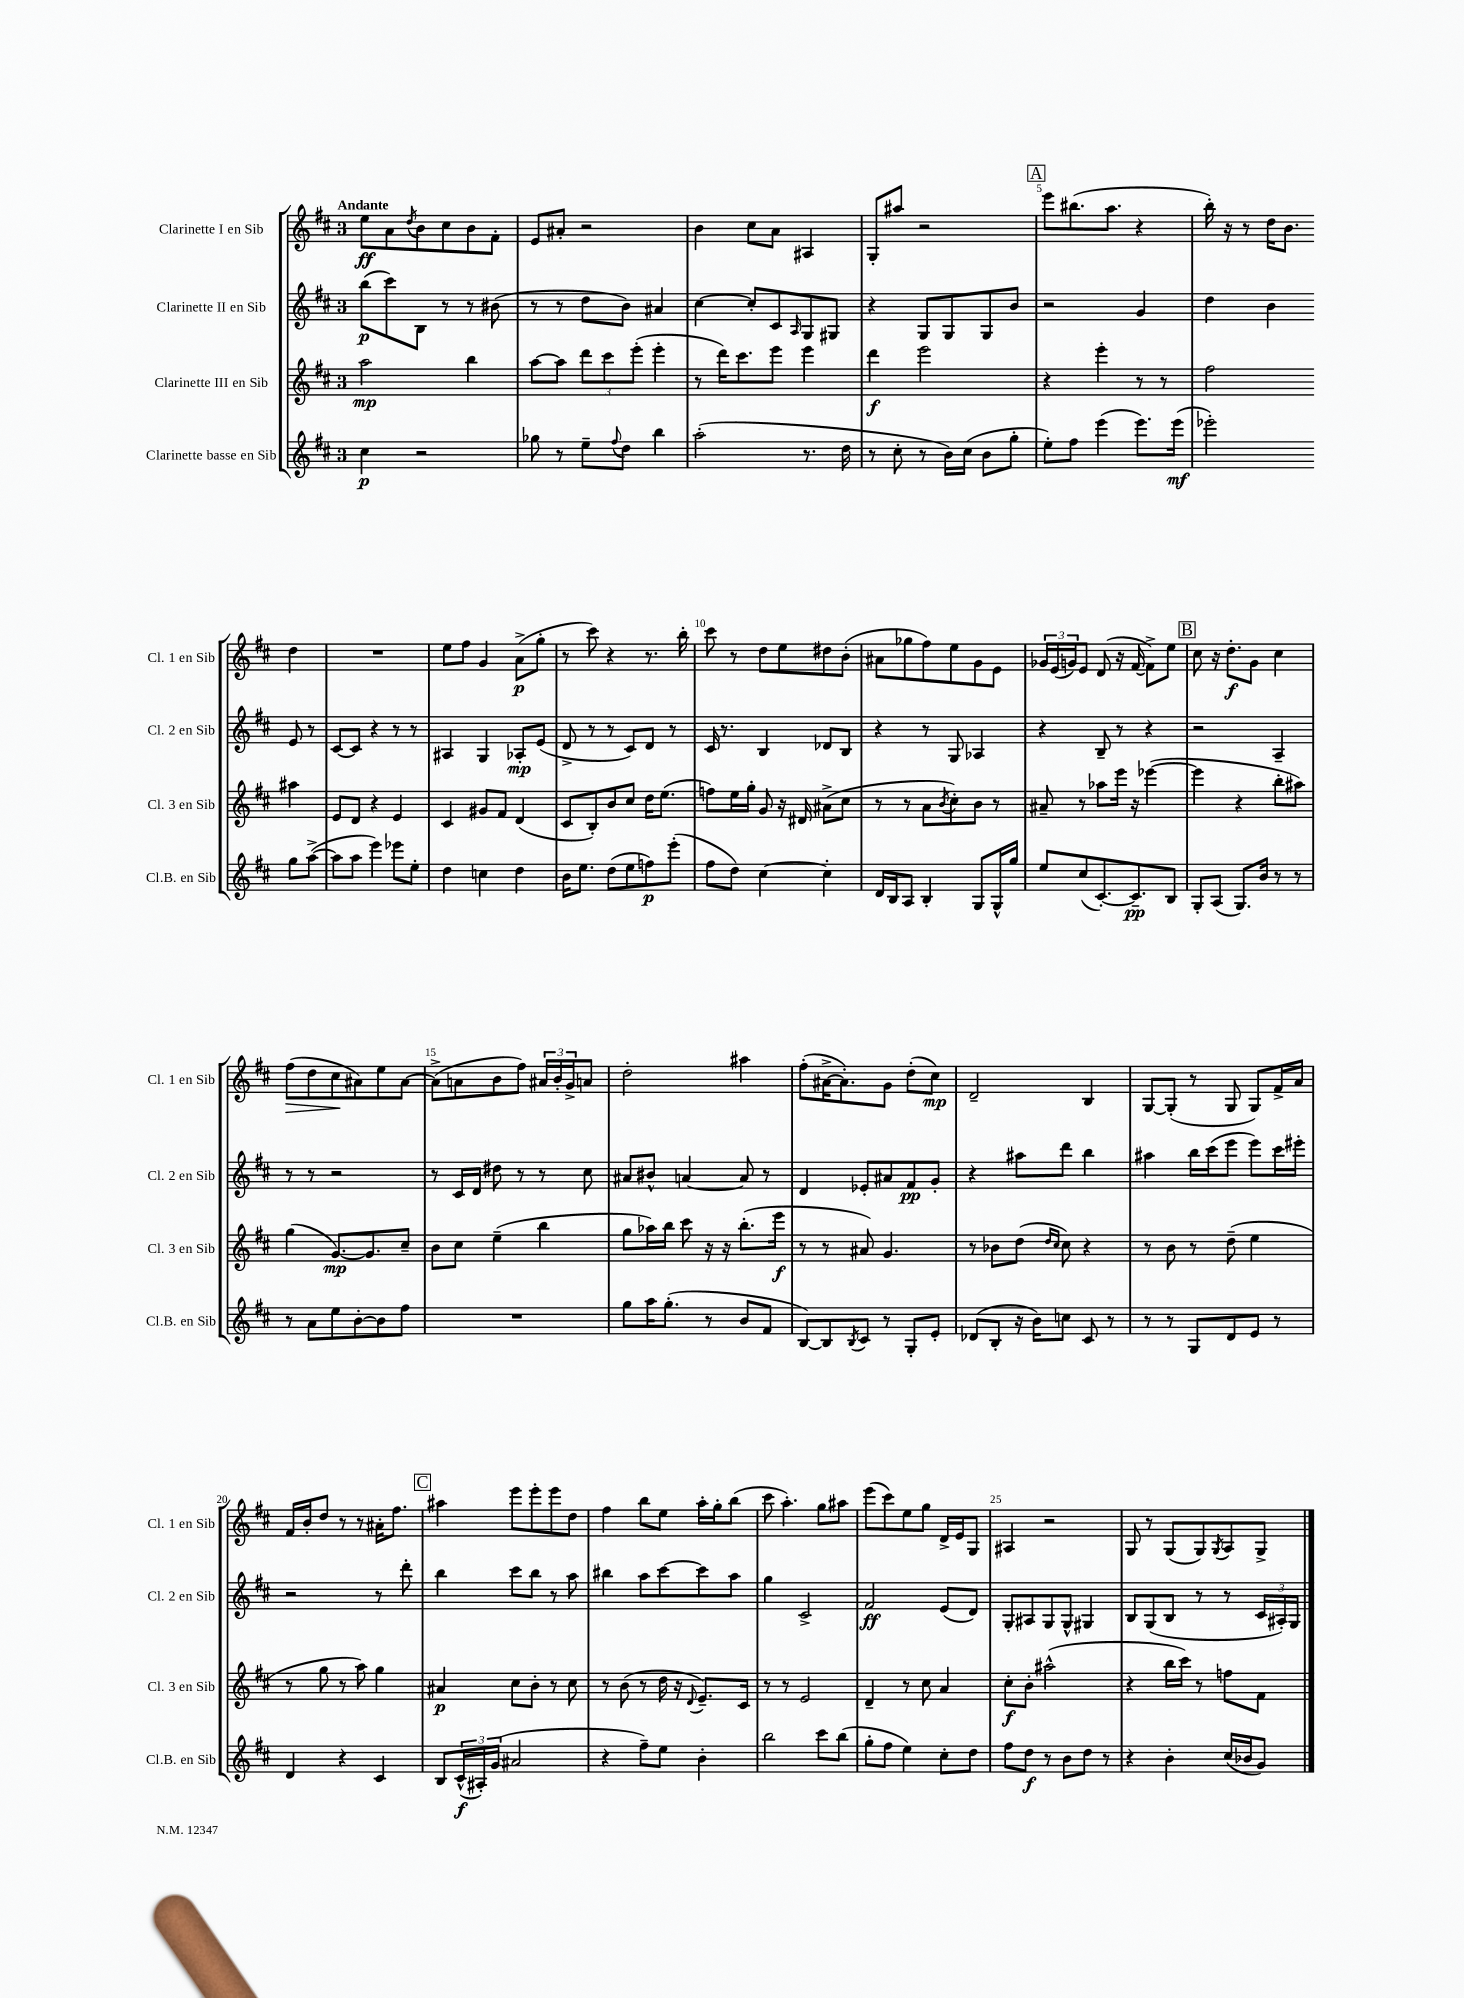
<<
\new StaffGroup <<
\new Staff = "s0" \with { instrumentName = "Clarinette I en Sib" shortInstrumentName = "Cl. 1 en Sib" } {
    \clef treble \key d \major \once \override Staff.TimeSignature.style = #'single-digit \time 3/4 \tempo "Andante"
    e''8\ff a'8 \acciaccatura { d''8 } b'8 cis''8 b'8 fis'8-. |
    e'8 ais'8-. r2 |
    b'4 cis''8 a'8 ais4 |
    g8-. ais''8 r2 |
    \mark \markup { \box "A" } e'''8 bis''8.( a''8. r4 |
    b''16-.) r16 r8 d''16 b'8. d''4 |
    R2. |
    e''8 fis''8 g'4 a'8->\p( g''8-. |
    r8 cis'''8) r4 r8. b''16-. |
    cis'''8 r8 d''8 e''8 dis''8 b'8-.( |
    ais'8 ges''8 fis''8) e''8 g'8 e'8 |
    \tuplet 3/2 { ges'16 e'16( g'16) } e'8 d'8( r16 fis'16~ fis'8->) e''8 |
    \mark \markup { \box "B" } cis''8 r16 d''8.-.\f g'8 cis''4 |
    fis''8\>( d''8 cis''8\! ais'8) e''8 ais'8~ |
    ais'8->( a'8 b'8 fis''8) \tuplet 3/2 { ais'16 b'16-. g'16-> } a'8 |
    d''2-. ais''4 |
    fis''8-.( ais'16~-> ais'8.-.) g'8 d''8-.( cis''8\mp) |
    d'2-- b4 |
    g8~ g8-.( r8 g8 g8) fis'16-> a'16 |
    fis'16 b'16-. d''8 r8 r8 ais'16-. fis''8. |
    \mark \markup { \box "C" } ais''4 e'''8 e'''8-. e'''8 d''8 |
    fis''4 b''8 e''8 a''16-. g''16-. b''8( |
    cis'''8 a''4.-.) g''8 ais''8 |
    e'''8( cis'''8) e''8 g''8 d'16-> e'16 g8 |
    ais4 r2 |
    g8 r8 g8( g8) \acciaccatura { g8 } a8 g8-> \bar "|." |
}
\new Staff = "s1" \with { instrumentName = "Clarinette II en Sib" shortInstrumentName = "Cl. 2 en Sib" } {
    \clef treble \key d \major \once \override Staff.TimeSignature.style = #'single-digit \time 3/4
    b''8\p( cis'''8) b8 r8 r8 bis'8( |
    r8 r8 d''8 b'8) ais'4 |
    cis''4~ cis''8-. cis'8 \grace { a16 } g8 gis8 |
    r4 g8 g8 g8 b'8 |
    \mark \markup { \box "A" } r2 g'4 |
    d''4 b'4 e'8 r8 |
    cis'8~ cis'8 r4 r8 r8 |
    ais4 g4 aes8-.\mp e'8( |
    d'8-> r8 r8 cis'8) d'8 r8 |
    cis'16 r8. b4 des'8 b8 |
    r4 r8 g8 aes4 |
    r4 b8-- r8 r4 |
    \mark \markup { \box "B" } r2 a4-- |
    r8 r8 r2 |
    r8 cis'16 d'16 dis''8 r8 r8 cis''8 |
    ais'8 bis'8-^ a'4~ a'8 r8 |
    d'4 ees'8-. ais'8 fis'8\pp g'8-. |
    r4 ais''8 d'''8 b''4 |
    ais''4 b''16 cis'''16( e'''8 e'''8) cis'''16 eis'''16-. |
    r2 r8 d'''8-. |
    \mark \markup { \box "C" } b''4 cis'''8 b''8 r8 a''8 |
    bis''4 a''8 cis'''8~ cis'''8 a''8 |
    g''4 cis'2-> |
    fis'2\ff e'8( d'8) |
    g8-. ais8 g8 g8-^ gis4 |
    b8 g8( b8 r8 r8 \tuplet 3/2 { cis'16 ais16-.) g16 } \bar "|." |
}
\new Staff = "s2" \with { instrumentName = "Clarinette III en Sib" shortInstrumentName = "Cl. 3 en Sib" } {
    \clef treble \key d \major \once \override Staff.TimeSignature.style = #'single-digit \time 3/4
    a''2\mp b''4 |
    a''8~ a''8 \tuplet 3/2 { d'''8 cis'''8 e'''8-.( } e'''4-. |
    r8 d'''16) cis'''8. e'''8 e'''4 |
    d'''4\f e'''2 |
    \mark \markup { \box "A" } r4 e'''4-. r8 r8 |
    fis''2 ais''4 |
    e'8 d'8 r4 e'4 |
    cis'4 gis'8 fis'8 d'4( |
    cis'8 b8-.) b'8 cis''8 d''16 e''8.( |
    f''8) e''16 g''16-. g'8 r16 dis'16 ais'8->( cis''8 |
    r8 r8 a'8 \acciaccatura { b'8 } cis''8-.) b'8 r8 |
    ais'8-- r8 aes''8 e'''16 r16 ees'''4~( |
    \mark \markup { \box "B" } ees'''4 r4 b''8-. ais''8) |
    g''4( g'8.~\mp) g'8. cis''8-- |
    b'8 cis''8 e''4--( b''4 |
    g''8 aes''16) b''16 cis'''8 r16 r16 b''8.-.( e'''16\f |
    r8 r8 ais'8) g'4. |
    r8 bes'8 d''8( \grace { d''16 cis''16 } cis''8) r4 |
    r8 b'8 r8 d''8--( e''4 |
    r8 g''8 r8 a''8) g''4 |
    \mark \markup { \box "C" } ais'4\p cis''8 b'8-. r8 cis''8 |
    r8 b'8( r8 d''16 r16 \appoggiatura { d'8 } e'8.--) cis'16 |
    r8 r8 e'2 |
    d'4-- r8 cis''8 a'4 |
    cis''8-.\f b'8-. ais''2-^( |
    r4 b''16 cis'''16) r8 f''8 fis'8 \bar "|." |
}
\new Staff = "s3" \with { instrumentName = "Clarinette basse en Sib" shortInstrumentName = "Cl.B. en Sib" } {
    \clef treble \key d \major \once \override Staff.TimeSignature.style = #'single-digit \time 3/4
    cis''4\p r2 |
    ges''8 r8 e''8-- \appoggiatura { fis''8 } d''8 b''4 |
    a''2-.( r8. d''16 |
    r8 cis''8-. r8 b'16) cis''16( b'8 g''8-. |
    \mark \markup { \box "A" } e''8-.) fis''8 e'''4( e'''8.) e'''16\mf( |
    ees'''2-.) g''8 a''8~->( |
    a''8 a''8 e'''4) ees'''8 e''8-. |
    d''4 c''4 d''4 |
    b'16 e''8. d''8( e''8 f''8\p) e'''8-.( |
    fis''8 d''8) cis''4~ cis''4-. |
    d'16 b16 a8 b4-. g8 g16-^ g''16 |
    e''8 cis''8( cis'8.~-.) cis'8.--\pp b8 |
    \mark \markup { \box "B" } g8-. a8( g8.) b'16 r8 r8 |
    r8 a'8 e''8 b'8~-. b'8 fis''8 |
    R2. |
    g''8 a''16 g''8.-.( r8 b'8 fis'8 |
    b8~) b8 \acciaccatura { b8 } cis'8 r8 g8-. e'8-. |
    des'8( b8-. r16 b'16) c''8 cis'8 r8 |
    r8 r8 g8 d'8 e'8 r8 |
    d'4 r4 cis'4 |
    \mark \markup { \box "C" } b8 \tuplet 3/2 { cis'16-^\f( ais16-.) g'16( } ais'2 |
    r4 fis''8--) e''8 b'4-. |
    b''2 cis'''8 b''8( |
    g''8-. fis''8 e''4) cis''8-. d''8 |
    fis''8 d''8\f r8 b'8 d''8 r8 |
    r4 b'4-. cis''16( bes'16 g'8) \bar "|." |
}
>>
>>
\layout { \context { \Score \override BarNumber.break-visibility = ##(#f #t #t) barNumberVisibility = #(every-nth-bar-number-visible 5) } }
